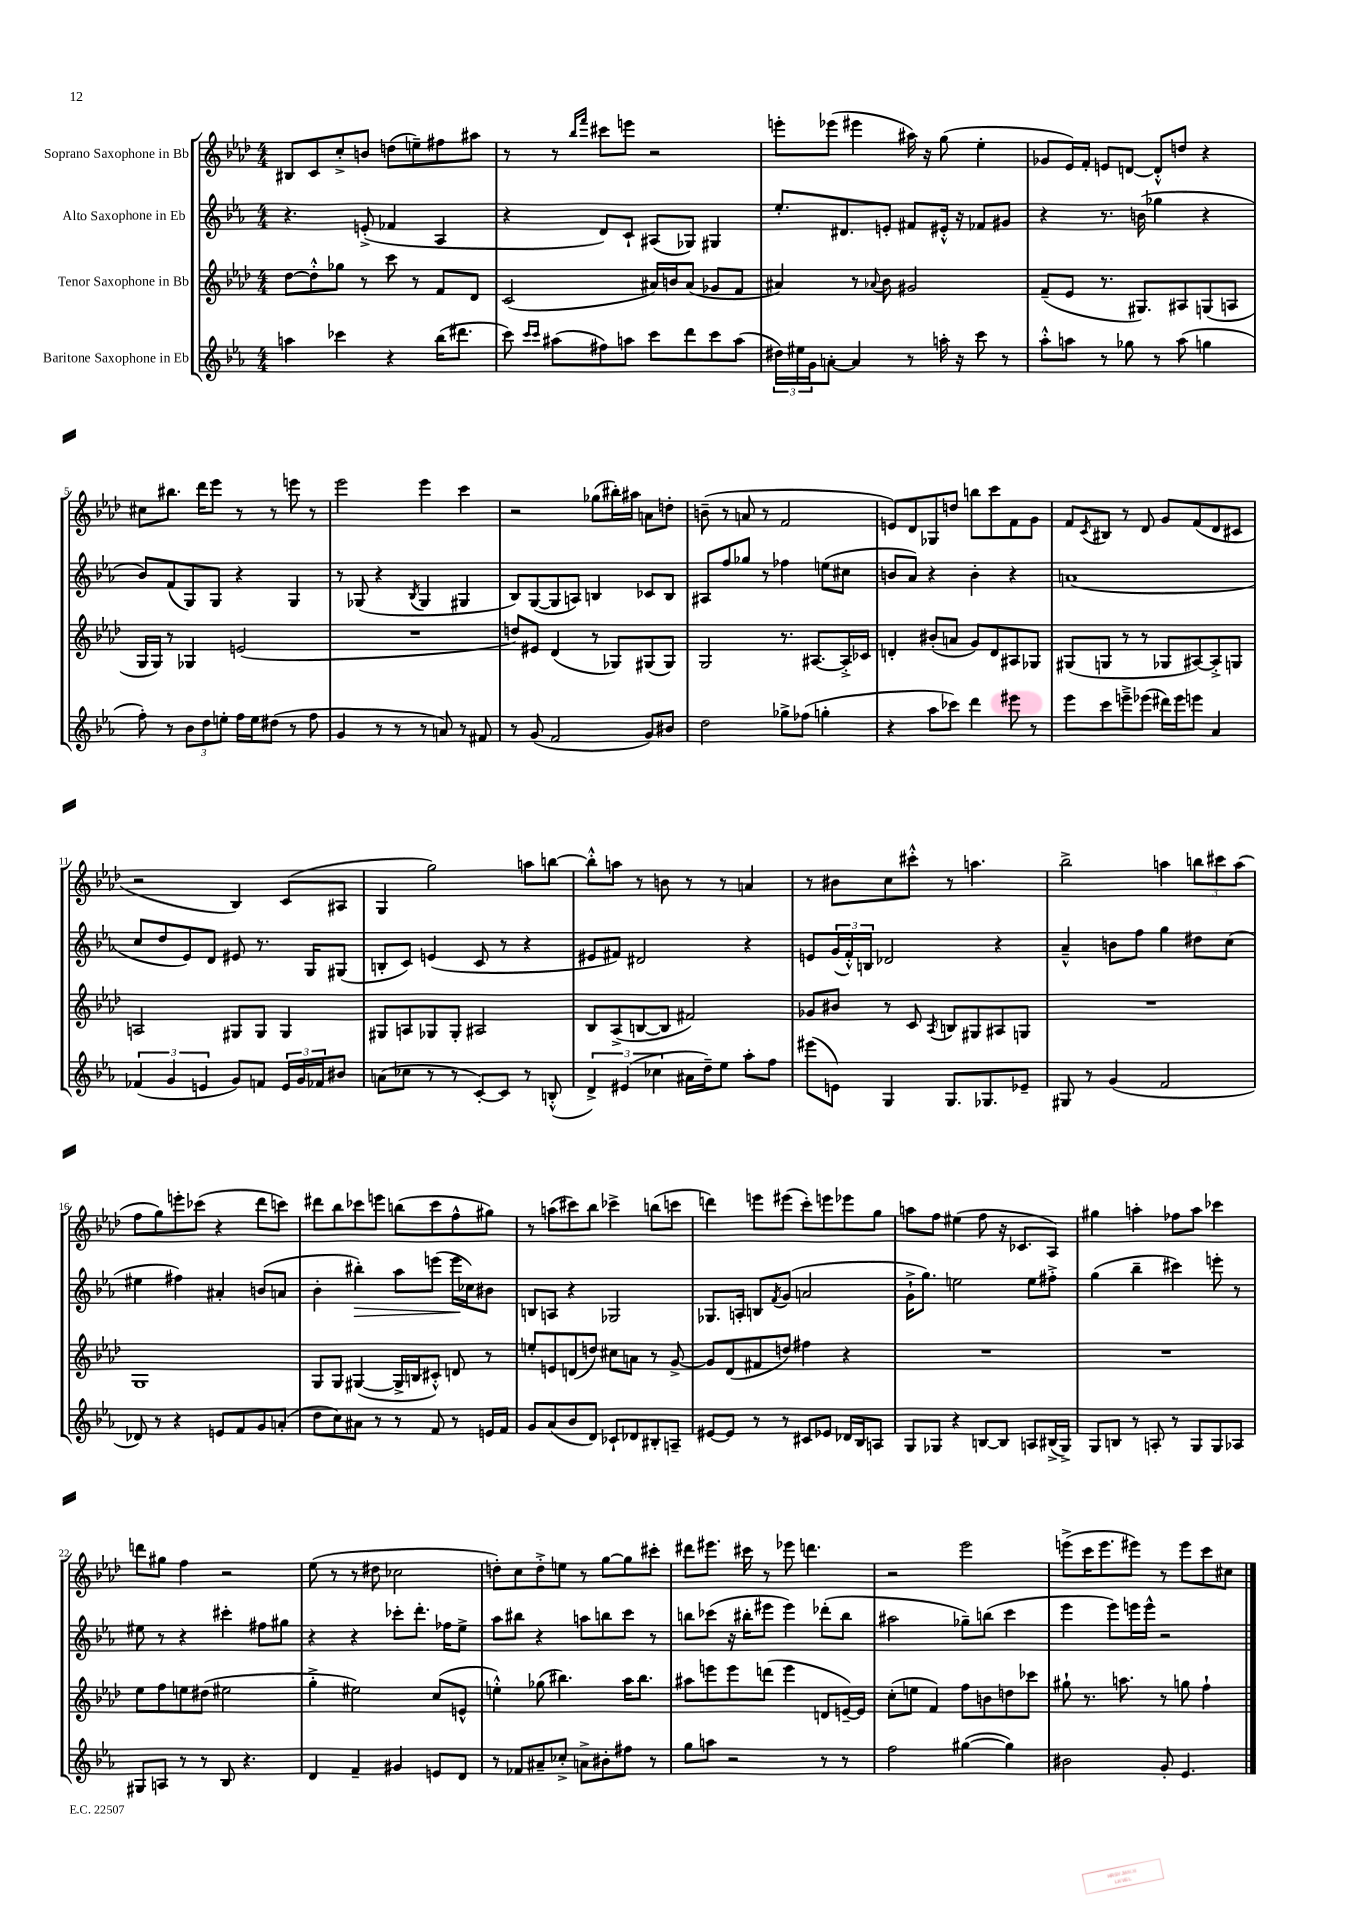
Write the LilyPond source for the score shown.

<<
\new StaffGroup <<
\new Staff = "s0" \with { instrumentName = "Soprano Saxophone in Bb" } {
    \clef treble \key aes \major \numericTimeSignature \time 4/4
    bis8 c'8 c''8-.-> b'8 d''8( e''8--) fis''8 ais''8 |
    r8 r8 \grace { bes''16 f'''16 } cis'''8 e'''8 r2 |
    e'''8-. ees'''8( eis'''4 ais''16) r16 g''8( ees''4-. |
    ges'8 ees'16) f'16-. e'8 d'8~ d'8-.-^ d''8 r4 |
    cis''8 bis''8. des'''16 ees'''8 r8 r8 e'''8 r8 |
    ees'''2 ees'''4 c'''4 |
    r2 ges''8( bis''16-.) ais''16 a'8 d''8-. |
    b'8--( r8 a'8 r8 f'2 |
    e'8) des'8 ges8 d''8 b''8 c'''8 f'8 g'8 |
    f'8 \acciaccatura { c'8 } bis8 r8 des'8 g'8 f'8( des'8 cis'8 |
    r2 bes4) c'8( ais8 |
    g4 g''2) a''8 b''8~ |
    b''8-.-^ a''8 r8 b'8 r8 r8 a'4 |
    r8 bis'8 c''8 cis'''8-.-^ r8 a''4. |
    bes''2-> a''4 \tuplet 3/2 { b''8 cis'''8 a''8( } |
    f''8 g''8) e'''8-. ces'''8( r4 des'''8 c'''8) |
    dis'''8 bes''8 ces'''8 e'''8 b''8( ces'''8 f''8-^ gis''8) |
    r8 a''8( cis'''8) bes''8 ces'''4-> b''8( c'''8 |
    d'''4) e'''8 eis'''8( c'''8-.) e'''8 ees'''8 g''8 |
    a''8 f''8 eis''4( f''8 r16 ces'8. aes8) |
    gis''4 a''4-. fes''8 a''8 ces'''4 |
    d'''8 gis''8 f''4 r2 |
    ees''8( r8 r8 dis''8 ces''2 |
    d''8-.) c''8 d''8-.-> e''8 r8 g''8~ g''8 cis'''8-. |
    dis'''8 eis'''8. cis'''16 r8 ees'''8 d'''4. |
    r2 ees'''2 |
    e'''8->( c'''16 e'''8. eis'''8) r8 eis'''8 c'''8 cis''8 \bar "|." |
}
\new Staff = "s1" \with { instrumentName = "Alto Saxophone in Eb" } {
    \clef treble \key ees \major \numericTimeSignature \time 4/4
    r4. e'8-.->( fes'4 aes4 |
    r4 d'8) c'8-! ais8( ges8) gis4 |
    ees''8.-. dis'8. e'8-. fis'8 eis'16-.-^ r16 fes'8 gis'8 |
    r4 r8. b'16( ges''4 r4 |
    bes'8) f'8( g8) g8 r4 g4 |
    r8 ges8( r4 \acciaccatura { bes8 } ges4 gis4 |
    bes8) g8~( g8 a8) b4 ces'8 b8 |
    ais8 f''8 ges''8 r8 fes''4 e''8( cis''8 |
    b'8 aes'8) r4 b'4-. r4 |
    a'1( |
    c''8 d''8 ees'8) d'8 eis'8 r8. g16 gis8( |
    b8-. c'8) e'4( c'8 r8 r4 |
    eis'8 fis'8) dis'2 r4 |
    e'8 \tuplet 3/2 { g'16( f'16-.-^) b16 } des'2 r4 |
    aes'4---^ b'8 f''8 g''4 dis''8 c''8( |
    eis''4 fis''4) ais'4-. b'8( a'8 |
    bes'4-. bis''4-.\>) aes''8 e'''8( e'''16\! ces''16) bis'8 |
    b8 a8 r4 ges2 |
    ges8. a16-. b8 \acciaccatura { f'8 } g'8( a'2 |
    g'16-!-> g''8.) e''2 e''8 fis''8-.-> |
    g''4( bes''4-- cis'''4) e'''8-. r8 |
    eis''8 r8 r4 cis'''4-. fis''8 gis''8 |
    r4 r4 ces'''8-. d'''8.-. fes''16 ees''8-> |
    aes''8 bis''8 r4 a''8 b''8 c'''8 r8 |
    b''8 ces'''8( r16 bis''16-. eis'''8 eis'''4) des'''8-.( bis''8 |
    ais''2 ges''8--) b''8( c'''4 |
    ees'''4 ees'''8) e'''16 e'''16-^ r2 \bar "|." |
}
\new Staff = "s2" \with { instrumentName = "Tenor Saxophone in Bb" } {
    \clef treble \key aes \major \numericTimeSignature \time 4/4
    des''8~ des''8-.-^ ges''8 r8 c'''8 r8 f'8 des'8 |
    c'2( ais'16) b'16 ais'8( ges'8 f'8 |
    ais'4) r8 \appoggiatura { aes'8 } bes'8 gis'2 |
    f'8--( ees'8 r8. gis8.) ais8 g8( a8 |
    g16 g16) r8 ges4 e'2( |
    R1 |
    d''8) eis'8 des'4( r8 ges8) gis8( gis8) |
    g2 r8. ais8.~ ais16-.-> ces'16 |
    d'4-. bis'8-.( a'8 g'8) d'8 ais8 ges8 |
    gis8( g8 r8 r8 ges8 ais8~) ais8-.-> g8 |
    a2 gis8 gis8 gis4 |
    gis8 a8 ges8 ges8-. ais2 |
    bes8 aes8->( b8~ b8 fis'2) |
    ges'8 bis'8 r8 c'8 \acciaccatura { aes8 } b8 gis8 ais8 g8 |
    R1 |
    g1 |
    g8 g8 gis4~( gis16-> b16 cis'8-.-^) d'8 r8 |
    e''8-. e'8 d'8( d''8) cis''8 a'8 r8 g'8~-> |
    g'8 des'8( fis'8 d''8) fis''4 r4 |
    R1 |
    R1 |
    ees''8 f''8 e''8 dis''8( eis''2 |
    g''4-.-> eis''2) c''8( e'8-^ |
    e''4-.-^) ges''8( bis''4.) aes''16 bis''8. |
    ais''8 e'''8 e'''8 d'''8( e'''4 d'8 e'16~--) e'16 |
    c''8-.( e''8 f'4) f''8 b'8 d''8 ces'''8 |
    gis''8-! r8. a''8. r8 g''8 f''4-! \bar "|." |
}
\new Staff = "s3" \with { instrumentName = "Baritone Saxophone in Eb" } {
    \clef treble \key ees \major \numericTimeSignature \time 4/4
    a''4 ces'''4 r4 bes''16( dis'''8. |
    c'''8) \grace { c'''16 c'''16 } ais''8( fis''8) a''8 c'''8 d'''8 c'''8 a''8( |
    \tuplet 3/2 { dis''16) eis''16 g'16 } a'8~-. a'4 r8 a''16-. r16 c'''8 r8 |
    aes''8-.-^ a''8 r8 ges''8 r8 a''8( g''4 |
    f''8-.) r8 \tuplet 3/2 { bes'8 d''8 e''8-. } f''16 e''16 dis''8( r8 f''8 |
    g'4 r8 r8 r8 a'8) r8 fis'8 |
    r8 g'8( f'2 g'8) bis'8 |
    d''2 ges''8-> fes''8( g''4-. |
    r4 aes''8 ces'''8) d'''4 eis'''8 r8 |
    ees'''8 c'''8 e'''8---> ees'''8( dis'''16) ees'''16 e'''8 aes'4 |
    \tuplet 3/2 { fes'4( g'4 e'4 } g'8) f'8 \tuplet 3/2 { e'16 g'16 fes'16 } bis'8 |
    a'8( ces''8 r8 r8 c'8~-.) c'8 r8 b8-.-^( |
    \tuplet 3/2 { d'4->) eis'4( ces''4 } ais'16 d''16--) ees''8 aes''8-. f''8 |
    eis'''8( e'8) g4 g8. ges8. ees'8-- |
    gis8 r8 g'4( f'2 |
    des'8) r8 r4 e'8 f'8 g'8 a'8-.( |
    d''8 c''8) ais'8 r8 r8 f'8 r8 e'16 f'16 |
    g'8 aes'8( bes'8 d'8) ces'8-! des'8 bis8-. a8-- |
    eis'8~ eis'8 r8 r8 cis'8 ees'8 des'16 bes16 a8 |
    g8 ges8 r4 b8~ b8 a8 bis16->( ges16->) |
    g8 b8 r8 a8-. r8 g8 g8 aes8 |
    gis8 a8 r8 r8 bes8 r4. |
    d'4 f'4-- gis'4 e'8 d'8 |
    r8 fes'8 ais'8-- ces''8-.-> a'8-> bis'8-. fis''8 r8 |
    g''8 a''8 r2 r8 r8 |
    f''2 gis''4~( gis''4) |
    bis'2 g'8-. ees'4. \bar "|." |
}
>>
>>
